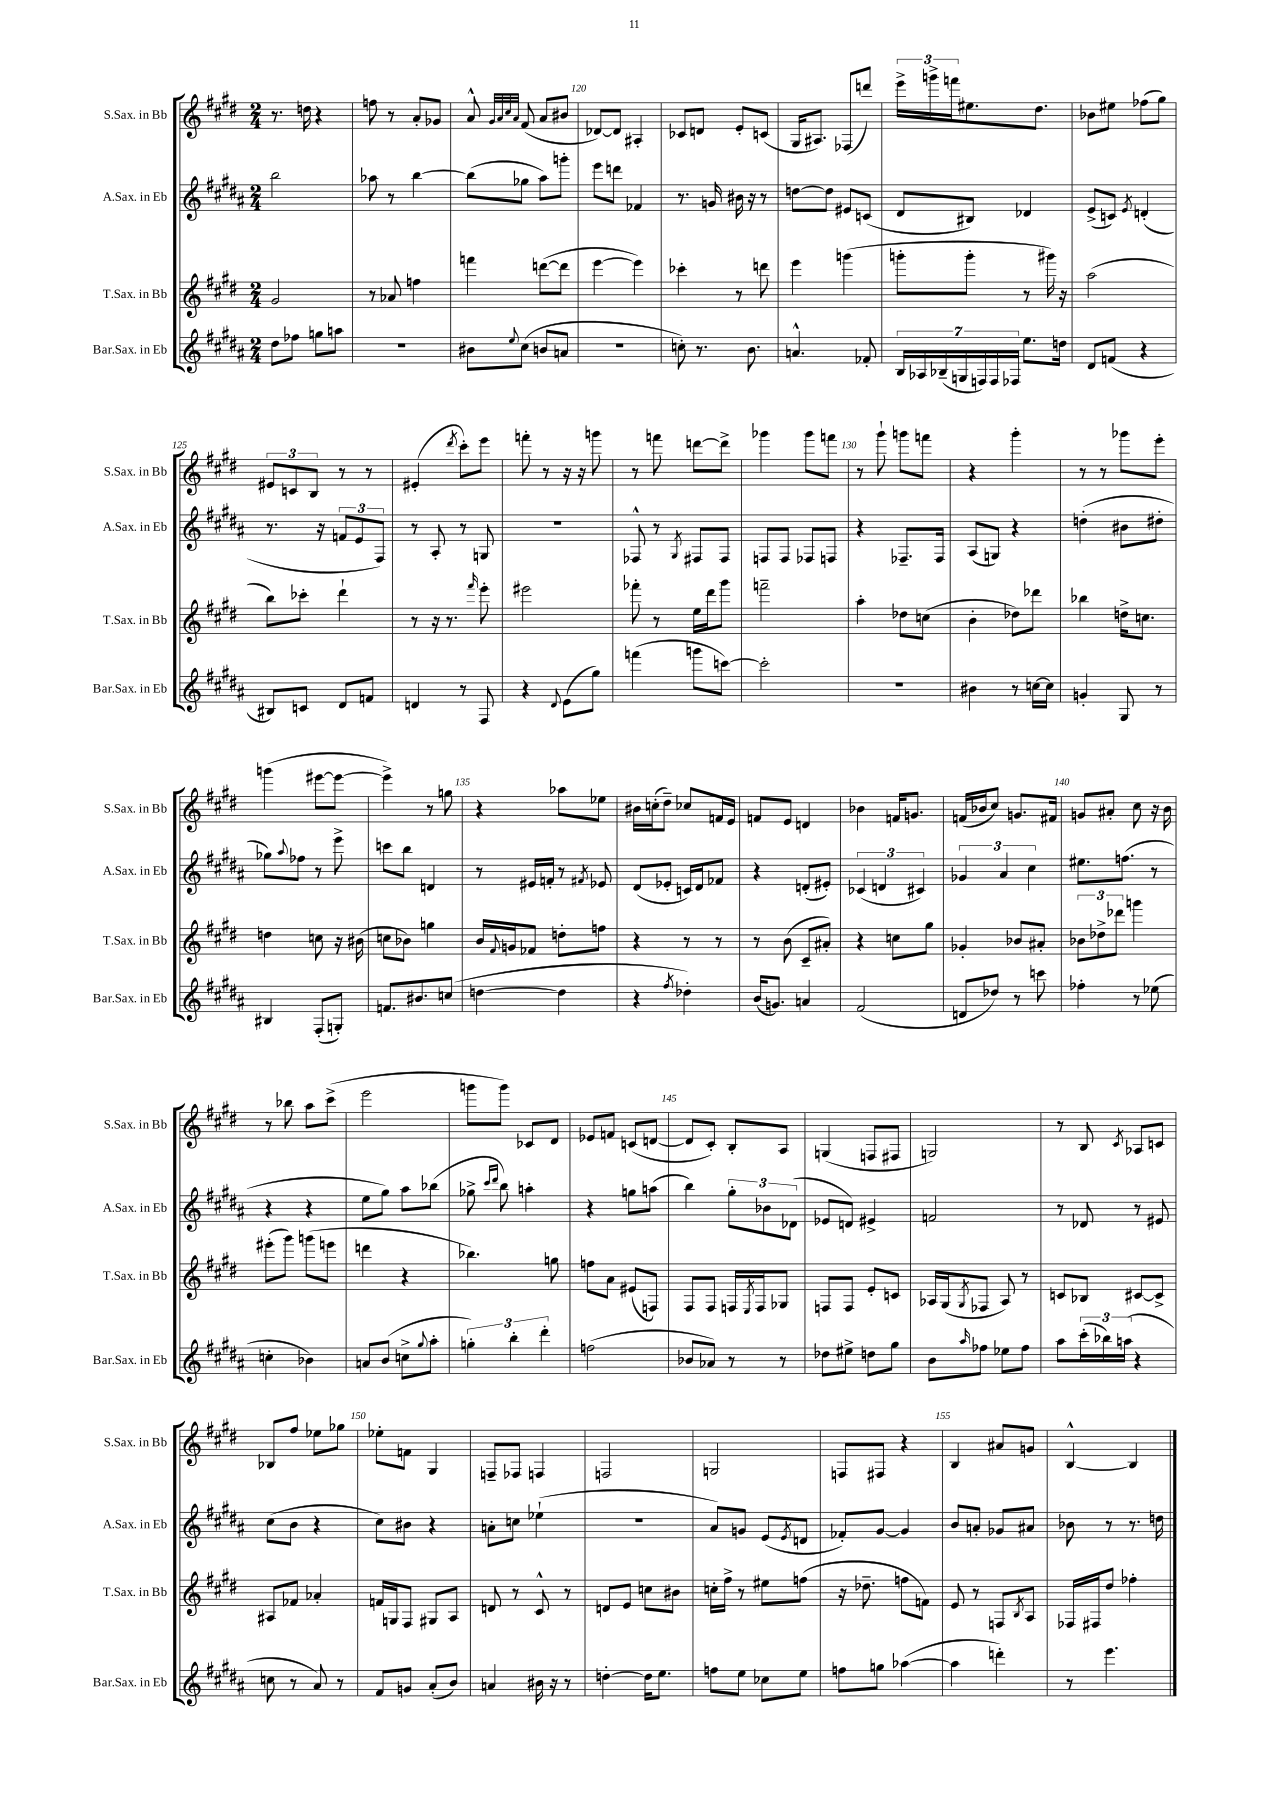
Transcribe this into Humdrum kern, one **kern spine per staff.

**kern	**kern	**kern	**kern
*part4	*part3	*part2	*part1
*staff4	*staff3	*staff2	*staff1
*I"Bar.Sax. in Eb	*I"T.Sax. in Bb	*I"A.Sax. in Eb	*I"S.Sax. in Bb
*I'Bar.Sax. in Eb	*I'T.Sax. in Bb	*I'A.Sax. in Eb	*I'S.Sax. in Bb
*clefG2	*clefG2	*clefG2	*clefG2
*k[f#c#g#d#a#]	*k[f#c#g#d#]	*k[f#c#g#d#a#]	*k[f#c#g#d#]
*M2/4	*M2/4	*M2/4	*M2/4
=117	=117	=117	=117
8dd#\L	2g#/	2bb\	8.r
8ff-X\J	.	.	.
.	.	.	16ddn\
8ggn\L	.	.	4r
8aan\J	.	.	.
=118	=118	=118	=118
2r	8r	8aa-X\	8ffn\
.	8a-X/	8r	8r
.	4ffn\	[4bb\	8a'/L
.	.	.	8g-X/J
=119	=119	=119	=119
8b#X\L	4fffn\	(8bb\L]	8a^^/
.	.	.	32qqg#/LLL
.	.	.	32qqa/
.	.	.	32qqcc#/
8qqee/	.	.	32qqa/JJJ
(8cc#\J	.	8gg-X\J	(8f#/
8bn/L	([8dddn\L	8aa#\L)	8a/L
8an/J	8ddd\J]	8gggn'\J	8b#X/J
=120	=120	=120	=120
2r	[4eee\	8eee\L	[8d-X/L)
.	.	8dddn\J	8d-/J]
.	4eee\])	4f-X/	4A#X'/
=121	=121	=121	=121
8ccn'\)	4ccc-X'\	8.r	8c-X/L
8.r	.	.	8dn/J
.	.	16gn/	.
.	8r	16b#X\	8e'/L
8.b\	.	16r	.
.	8dddn\	8r	(8cn/J
=122	=122	=122	=122
4.an^^/	4eee\	[8ddn\L	16G#/KL
.	.	.	8.A#X/J)
.	.	8dd\J]	.
.	(4gggn\	8e#X/L	(8F-X/L
8f-X'/	.	(8cn/J	8dddn/J)
=123	=123	=123	=123
28B/LL	8gggn'\L	8d#/L	24eee^\LL
28A-X/	.	.	.
.	.	.	24gggn^\
(28B-X~/	.	.	.
.	.	.	24fffn\J
28Gn/	.	.	.
.	8ggg'\J	8B#X/J)	8.ee#X\
28Fn/)	.	.	.
28F/	.	.	.
28F-X/JJ	.	.	.
8.ee\L	8r	4d-X/	.
.	.	.	8.dd#\J
.	16ggg#X\)	.	.
16ddn\Jk	16r	.	.
=124	=124	=124	=124
8d#/L	(2aa\	(8e^/L	8b-X\L
(8fn/J	.	8cn/J)	8ee#X\J
.	.	8qe/	.
4r	.	(4dn'/	(8ff-X\L
.	.	.	8gg#\J)
!!LO:LB:g=z
=125	=125	=125	=125
8B#X/L)	8bb\L)	8.r	12e#X/L
.	.	.	12cn/
8cn/J	8ccc-X'\J	.	.
.	.	.	12B/J
.	.	16r	.
8d#/L	4ddd#`\	12fn/L	8r
.	.	12e/	.
8fn/J	.	.	8r
.	.	12F#/J)	.
=126	=126	=126	=126
4dn/	8r	8r	(4e#X'/
.	16r	8A#'/	.
.	8.r	.	.
.	.	.	8qddd#/
8r	.	8r	8ccc#'\L)
.	16qqfff#/	.	.
8F#/	8eee'\	8Gn/	8eee\J
=127	=127	=127	=127
4r	2eee#X\	2r	8fffn'\
.	.	.	8r
8qqd#/	.	.	.
(8e\L	.	.	16r
.	.	.	16r
8gg#\J)	.	.	8gggn\
=128	=128	=128	=128
(4fffn\	8fff-X'\	8F-X^^/	8r
.	8r	8r	8fffn\
.	.	8qG#/	.
8gggn\L	16ee\LL	8F#X/L	[8dddn\L
.	16ddd#\J	.	.
[8cccn\J)	8ggg#\J	8F#/J	8ddd^\J]
=129	=129	=129	=129
2ccc'\]	2fffn~\	8Fn/L	4ggg-X\
.	.	8F/J	.
.	.	8F-X/L	8ggg-\L
.	.	8Fn/J	8fffn\J
=130	=130	=130	=130
2r	4aa'\	4r	8r
.	.	.	8ggg#`\
.	8dd-X\L	8.F-X~/L	8gggn\L
.	(8ccn\J	.	8fffn\J
.	.	16F-/Jk	.
=131	=131	=131	=131
4b#X\	4b'\	(8A#/L	4r
.	.	8Gn/J)	.
8r	8dd-X\L)	4r	4ggg#'\
[16ccn\LL	8ddd-X\J	.	.
16cc\JJ]	.	.	.
=132	=132	=132	=132
4gn'/	4bb-X\	(4ddn'\	8r
.	.	.	8r
8G#/	16ddn^\KL	8b#X\L	8ggg-X\L
.	8.ccn\J	.	.
8r	.	8dd#X'\J	8eee'\J
!!LO:LB:g=z
=133	=133	=133	=133
4B#X/	4ddn\	8gg-X\L)	(4gggn\
.	.	8qqaa#/	.
.	.	8ff-X\J	.
(8F#'/L	8ccn\	8r	[8eee#X\L
8Gn'/J)	16r	8eee^\	8eee#\J_
.	(16b#X\	.	.
=134	=134	=134	=134
8.fn/L	8ccn\L	8cccn\L	4eee#^\])
.	8b-X\J)	8bb\J	.
8.b#X/	.	.	.
.	4ggn\	4dn/	8r
(8ccn/J	.	.	8ggn\
=135	=135	=135	=135
[4ddn\	16b/LL	8r	4r
.	8qqf#/	.	.
.	16gn/J	.	.
.	8f-X/J	16e#X/LL	.
.	.	16fn'/JJ	.
4dd\]	8ddn'\L	8r	8aa-X\L
.	.	8qf#X/	.
.	8ffn\J	8e-X/	8ee-X\J
=136	=136	=136	=136
4r	4r	(8d#/L	16b#X\LL
.	.	.	(16ccn'\J
.	.	8e-X'/J	8dd#~\J)
8qff#/	.	.	.
4dd-X'\)	8r	16cn/LL)	8cc-X/L
.	.	16d#/J	.
.	8r	8f-X/J	16fn/L
.	.	.	16e/JJ
=137	=137	=137	=137
(16b/KL	8r	4r	8fn/L
8.gn/J)	.	.	.
.	(8b\	.	8e/J
4an/	8c#~/L	(8dn'/L	4dn/
.	8a#X'/J)	8e#X'/J)	.
=138	=138	=138	=138
(2f#/	4r	(6c-X/	4b-X\
.	.	6dn/	.
.	8ccn\L	.	16fn/KL
.	.	.	8.gn/J
.	.	6c#X/)	.
.	8gg#\J	.	.
=139	=139	=139	=139
8dn/L	4g-X'/	6g-X/	(16fn/LL
.	.	.	16b-X/J
8dd-X/J)	.	.	8cc#/J)
.	.	6a#/	.
8r	8b-X/L	.	8.gn/L
.	.	6cc#\	.
8cccn\	8a#X'/J	.	.
.	.	.	16f#X/Jk
=140	=140	=140	=140
4ff-X'\	12b-X\L	8.ee#X\L	8gn/L
.	12dd-X^\	.	.
.	.	.	8a#X'/J
.	12ddd-X\J	.	.
.	.	(8.ffn\J	.
8r	4gggn\	.	8cc#\
(8ee-X\	.	8r	16r
.	.	.	16b\
!!LO:LB:g=z
=141	=141	=141	=141
4ccn'\	(8eee#X'\L	4r	8r
.	8ggg#\J)	.	8bb-X\
4b-X\)	(8gggn\L	4r	8aa\L
.	8eeen\J	.	(8ccc#^\J
=142	=142	=142	=142
8an/L	4dddn\	8ee\L	2eee\
(8b/J	.	8gg#\J)	.
8ccn^\L	4r	8aa#\L	.
8qqgg#/	.	.	.
8aa#'\J	.	(8bb-X\J	.
=143	=143	=143	=143
6ggn'\)	4.bb-X\)	8gg-X^\	8gggn\L
.	.	16qqccc#/LL	.
.	.	16qqddd#/JJ	.
.	.	8bb\)	8ggg\J)
6bb'\	.	.	.
.	.	4aan'\	8c-X/L
6ddd#'\	.	.	.
.	8ggn\	.	8d#/J
=144	=144	=144	=144
(2ffn\	8ffn\L	4r	8e-X/L
.	8a\J	.	8fn/J
.	(8e#X/L	8ggn\L	(8cn/L
.	8Fn/J)	(8aan\J	[8dn/J
=145	=145	=145	=145
8b-X/L	8F#/L	4bb\)	8d/L]
8a-X/J)	8F#/J	.	8c#'/J)
8r	16Fn/LL	12gg#'\L	8B'/L
.	8qE/	.	.
.	16F/J	.	.
.	.	12b-X\	.
8r	8G-X/J	.	8A/J
.	.	(12d-X\J	.
=146	=146	=146	=146
8dd-X\L	8Fn/L	8e-X/L	(4Gn/
8ee#X^\J	8F/J	8dn/J)	.
8ddn\L	8e'/L	4e#X^/	8Fn/L
8gg#\J	8cn/J	.	8F#X/J
=147	=147	=147	=147
8b\L	16A-X/LL	2fn/	2Gn/)
.	(16G#/J	.	.
16qqaa#/	8qG#/	.	.
8ff-X\J	8F-X/J	.	.
8ee-X\L	8A-/)	.	.
8ff-\J	8r	.	.
=148	=148	=148	=148
8aa#\L	8cn/L	8r	8r
(24ccc#'\L	8B-X/J	8d-X/	8B/
24bb-X\)	.	.	.
(24aan\JJ	.	.	.
.	.	.	8qc#/
4r	[8c#X/L	8r	8A-X/L
.	8c#^/J]	8e#X/	8cn/J
!!LO:LB:g=z
=149	=149	=149	=149
8ccn\	8A#X/L	(8cc#\L	8B-X/L
8r	8f-X/J	8b\J	8ff#/J
8a#/)	4a-X'/	4r	8ee-X\L
8r	.	.	8gg-X\J
=150	=150	=150	=150
8f#/L	16fn/LL	8cc#\L)	8ee-X'\L
.	16Gn/J	.	.
8gn/J	8F#/J	8b#X\J	8fn\J
(8a#'/L	8G#X/L	4r	4G#/
8b/J)	8A/J	.	.
=151	=151	=151	=151
4an/	8dn/	8an'\L	8Fn~/L
.	8r	8ccn\J	8F-X/J
16b#X\	8c#^^/	(4ee-X`\	4Fn/
16r	.	.	.
8r	8r	.	.
=152	=152	=152	=152
[4ddn'\	8dn/L	2r	2Fn/
.	8e/J	.	.
16dd\KL]	8ccn\L	.	.
8.ee\J	.	.	.
.	8b#X\J	.	.
=153	=153	=153	=153
8ffn\L	16ccn'\LL	8a#/L)	2Gn/
.	16ff#^\JJ	.	.
8ee\J	8r	8gn/J	.
8cc-X\L	8ee#X\L	(8e/L	.
.	.	8qe/	.
8ee\J	(8ffn\J	8dn/J	.
=154	=154	=154	=154
8ffn\L	16r	8f-X'/L)	8Fn/L
.	8.dd-X~\	.	.
8ggn\J	.	[8g#/J	8F#X/J
([4aa-X\	8ffn\L	4g#/]	4r
.	8fn\J)	.	.
=155	=155	=155	=155
4aa-\]	8e/	8b/L	4B/
.	8r	8an'/J	.
4dddn'\)	8Fn/L	8g-X/L	8a#X/L
.	8qB/	.	.
.	8A/J	8a#X/J	8gn/J
=156	=156	=156	=156
8r	16F-X/LL	8b-X\	[4B^^/
.	16F#X/J	.	.
4.eee\	8dd#/J	8r	.
.	4ff-X'\	8.r	4B/]
.	.	16ddn\	.
==	==	==	==
*-	*-	*-	*-
